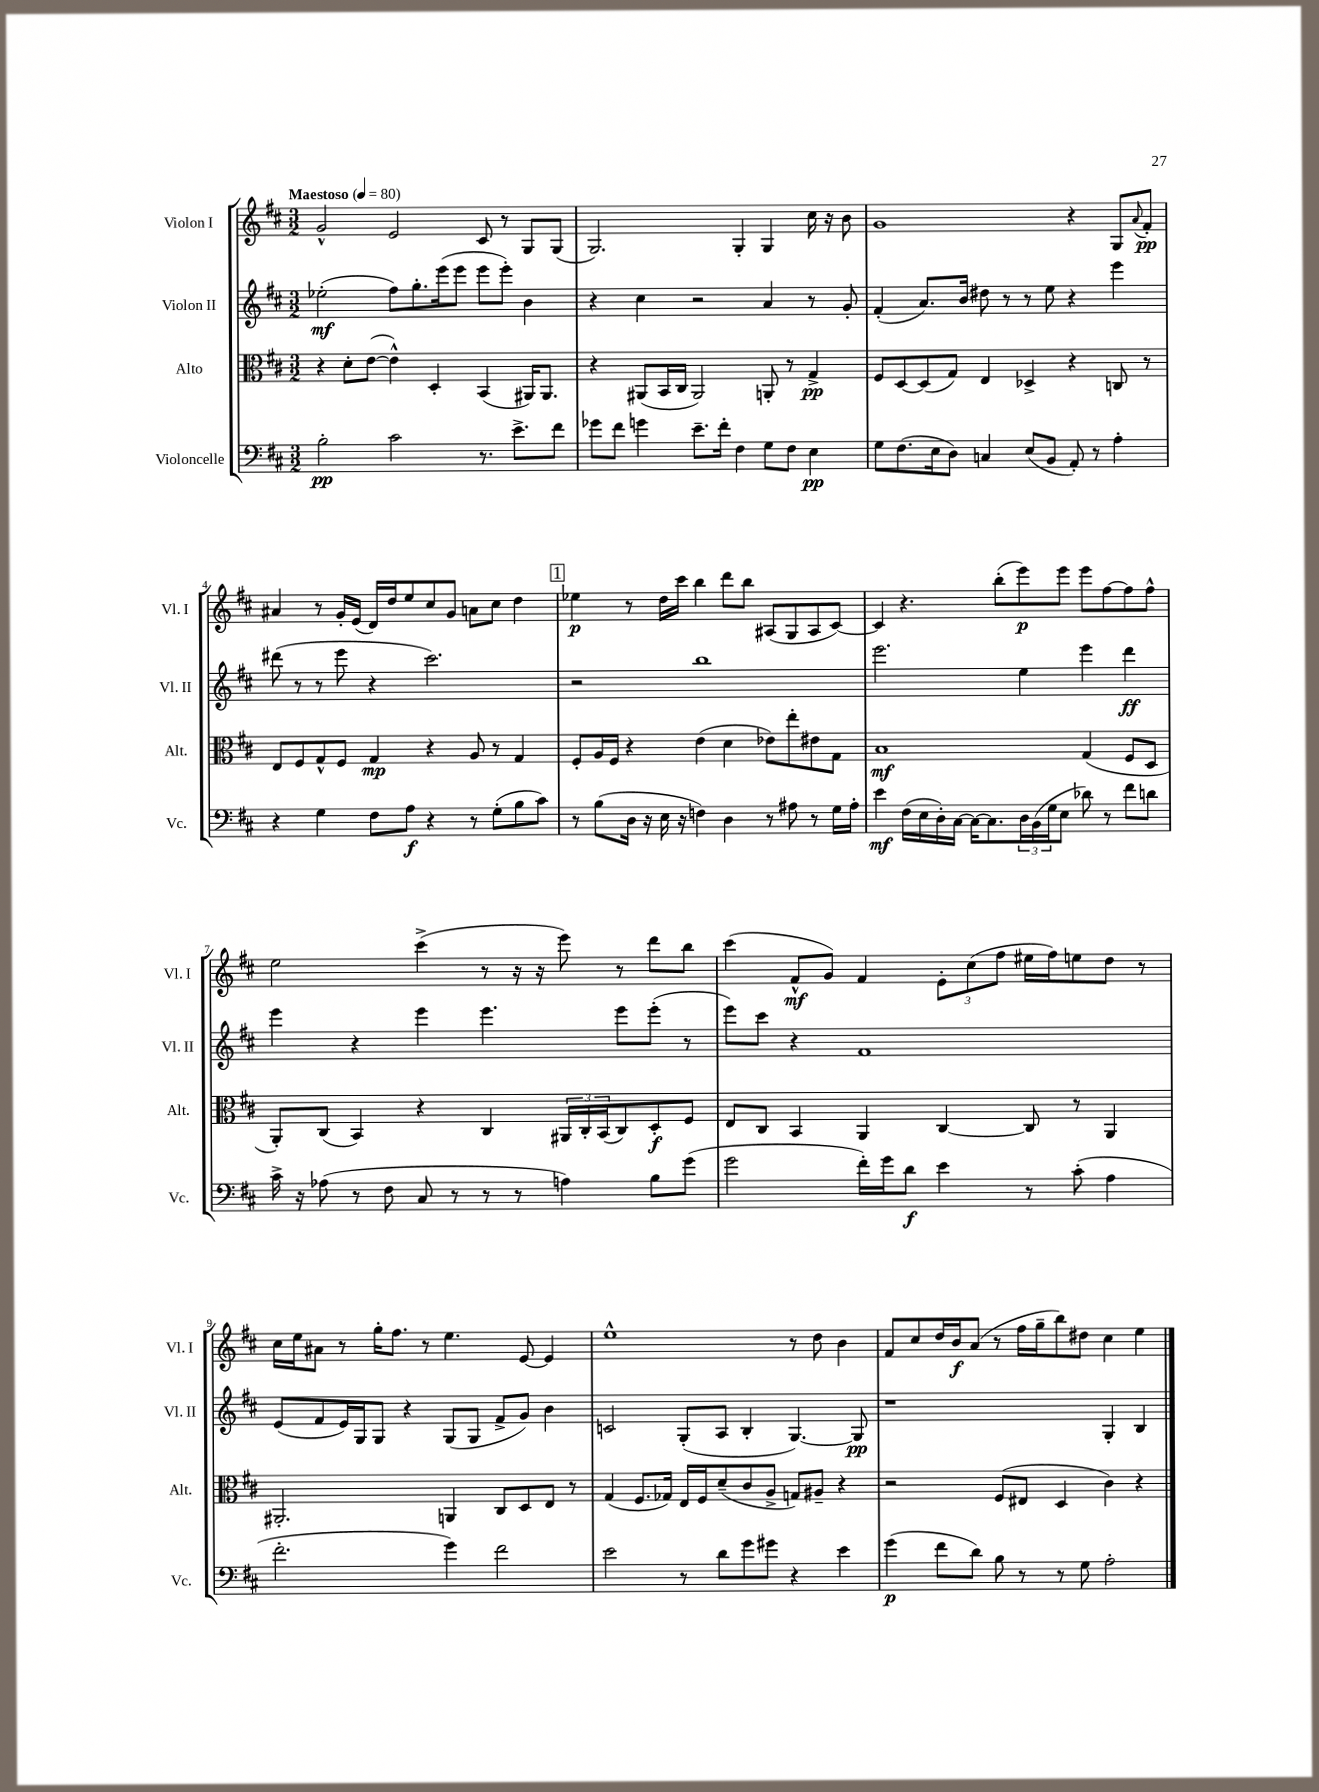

**kern	**dynam	**kern	**dynam	**kern	**dynam	**kern	**dynam
*part4	*part4	*part3	*part3	*part2	*part2	*part1	*part1
*staff4	*staff4	*staff3	*staff3	*staff2	*staff2	*staff1	*staff1
*I"Violoncelle	*	*I"Alto	*	*I"Violon II	*	*I"Violon I	*
*I'Vc.	*	*I'Alt.	*	*I'Vl. II	*	*I'Vl. I	*
*clefF4	*	*clefC3	*	*clefG2	*	*clefG2	*
*k[f#c#]	*	*k[f#c#]	*	*k[f#c#]	*	*k[f#c#]	*
*M3/2	*	*M3/2	*	*M3/2	*	*M3/2	*
*MM80	*	*MM80	*	*MM80	*	*MM80	*
=1	=1	=1	=1	=1	=1	=1	=1
!	!	!	!	!	!	!LO:TX:a:B:t=Maestoso	!
2B'\	pp	4r	.	(2ee-X'\	mf	2g^^/	.
.	.	8d'\L	.	.	.	.	.
.	.	([8e\J	.	.	.	.	.
2c#\	.	4e^^\])	.	8ff#\L)	.	2e/	.
.	.	.	.	8.gg'\	.	.	.
.	.	4D'/	.	.	.	.	.
.	.	.	.	(16eee\k	.	.	.
.	.	.	.	8eee\J	.	.	.
8.r	.	(4BB/	.	8eee\L	.	8c#/	.
.	.	.	.	8eee'\J)	.	8r	.
8.e^\L	.	.	.	.	.	.	.
.	.	16AA#X/KL)	.	4b\	.	8G/L	.
.	.	8.AA#/J	.	.	.	.	.
8f#\J	.	.	.	.	.	(8G/J	.
=2	=2	=2	=2	=2	=2	=2	=2
8g-X\L	.	4r	.	4r	.	2.G/)	.
8f#\J	.	.	.	.	.	.	.
4gn\	.	(8AA#X/L	.	4cc#\	.	.	.
.	.	16BB/L	.	.	.	.	.
.	.	16C#/JJ	.	.	.	.	.
8.e~\L	.	2AA#/)	.	2r	.	.	.
16f#'\Jk	.	.	.	.	.	.	.
4F#\	.	.	.	.	.	4G'/	.
8G\L	.	8AAn'/	.	4a/	.	4G/	.
8F#\J	.	8r	.	.	.	.	.
4E\	pp	4G^/	pp	8r	.	16cc#\	.
.	.	.	.	.	.	16r	.
.	.	.	.	8g'/	.	8b\	.
=3	=3	=3	=3	=3	=3	=3	=3
8G\L	.	8F#/L	.	(4f#'/	.	1g	.
(8.F#\	.	[8D/	.	.	.	.	.
.	.	(8D/]	.	8.a/L)	.	.	.
16E\k	.	.	.	.	.	.	.
8D\J)	.	8G/J)	.	.	.	.	.
.	.	.	.	16b/Jk	.	.	.
4Cn/	.	4E/	.	8dd#X\	.	.	.
.	.	.	.	8r	.	.	.
(8E/L	.	4D-X^/	.	8r	.	.	.
8BB/J	.	.	.	8ee\	.	.	.
8AA'/)	.	4r	.	4r	.	4r	.
8r	.	.	.	.	.	.	.
4A'\	.	8Cn/	.	4eee\	.	8G/L	.
.	.	.	.	.	.	8qqa/	.
.	.	8r	.	.	.	8f#'/J	pp
!!LO:LB:g=z
=4	=4	=4	=4	=4	=4	=4	=4
4r	.	8E/L	.	(8ddd#X\	.	4a#X/	.
.	.	8F#/	.	8r	.	.	.
4G\	.	8G^^/	.	8r	.	8r	.
.	.	8F#/J	.	8eee\	.	16g'/LL	.
.	.	.	.	.	.	(16e/JJ	.
8F#\L	.	4G/	mp	4r	.	16d/LL)	.
.	.	.	.	.	.	16dd/J	.
8A\J	f	.	.	.	.	8ee/	.
4r	.	4r	.	2.ccc#\)	.	8cc#/	.
.	.	.	.	.	.	8g/J	.
8r	.	8A/	.	.	.	8an\L	.
(8G'\L	.	8r	.	.	.	8cc#\J	.
8B\	.	4G/	.	.	.	4dd\	.
8c#\J)	.	.	.	.	.	.	.
!!LO:REH:place=s1:t=1
=5	=5	=5	=5	=5	=5	=5	=5
8r	.	8F#'/L	.	2r	.	4ee-X\	p
(8B\L	.	16A/L	.	.	.	.	.
.	.	16F#/JJ	.	.	.	.	.
16D\Jk	.	4r	.	.	.	8r	.
16r	.	.	.	.	.	.	.
16E\	.	.	.	.	.	16dd\LL	.
16r	.	.	.	.	.	16ccc#\JJ	.
4Fn\)	.	(4e\	.	1bb	.	4bb\	.
4D\	.	4d\	.	.	.	8ddd\L	.
.	.	.	.	.	.	8bb\J	.
8r	.	8e-X\L)	.	.	.	(8A#X/L	.
8A#X\	.	8ee'\	.	.	.	8G/	.
8r	.	8e#X\	.	.	.	8A#/	.
16G\LL	.	8G\J	.	.	.	[8c#/J)	.
16A#'\JJ	.	.	.	.	.	.	.
=6	=6	=6	=6	=6	=6	=6	=6
4e\	mf	1B	mf	2.eee\	.	4c#/]	.
(16F#\LL	.	.	.	.	.	4.r	.
16E\	.	.	.	.	.	.	.
16D'\)	.	.	.	.	.	.	.
[16C#\JJ	.	.	.	.	.	.	.
16C#\KL_	.	.	.	.	.	.	.
8.C#\]	.	.	.	.	.	.	.
.	.	.	.	.	.	(8bb'\L	.
24D\L	.	.	.	4ee\	.	8eee\)	p
(24BB\	.	.	.	.	.	.	.
24G\J	.	.	.	.	.	.	.
8E\J	.	.	.	.	.	8eee\J	.
8d-X\)	.	(4G/	.	4eee\	.	8eee\L	.
8r	.	.	.	.	.	[8ff#\	.
8f#\L	.	8F#/L	.	4ddd\	ff	8ff#\]	.
8dn\J	.	8D/J	.	.	.	8ff#^^\J	.
!!LO:LB:g=z
=7	=7	=7	=7	=7	=7	=7	=7
16c#^\	.	8AA'/L)	.	4eee\	.	2ee\	.
16r	.	.	.	.	.	.	.
(8A-X\	.	(8C#/J	.	.	.	.	.
8r	.	4BB/)	.	4r	.	.	.
8F#\	.	.	.	.	.	.	.
8C#/	.	4r	.	4eee\	.	(4ccc#^\	.
8r	.	.	.	.	.	.	.
8r	.	4C#/	.	4.eee\	.	8r	.
8r	.	.	.	.	.	16r	.
.	.	.	.	.	.	16r	.
4An\)	.	24AA#X/LL	.	.	.	8eee\)	.
.	.	24C#'/	.	.	.	.	.
.	.	(24BB/J	.	.	.	.	.
.	.	8C#/)	.	8eee\L	.	8r	.
8B\L	.	8D'/	f	(8eee'\J	.	8ddd\L	.
(8g\J	.	8F#/J	.	8r	.	8bb\J	.
=8	=8	=8	=8	=8	=8	=8	=8
2g\	.	8E/L	.	8eee\L)	.	(4ccc#\	.
.	.	8C#/J	.	8ccc#\J	.	.	.
.	.	4BB/	.	4r	.	8f#^^/L	mf
.	.	.	.	.	.	8g/J)	.
16f#'\LL)	.	4AA/	.	1f#	.	4f#/	.
16g\J	.	.	.	.	.	.	.
8d\J	f	.	.	.	.	.	.
4e\	.	[4C#/	.	.	.	12e'\L	.
.	.	.	.	.	.	(12cc#\	.
.	.	.	.	.	.	12ff#\J	.
8r	.	8C#/]	.	.	.	16ee#X\LL	.
.	.	.	.	.	.	16ff#\J)	.
(8c#'\	.	8r	.	.	.	8een\	.
4A\	.	4AA/	.	.	.	8dd\J	.
.	.	.	.	.	.	8r	.
!!LO:LB:g=z
=9	=9	=9	=9	=9	=9	=9	=9
2.f#'\	.	2.AA#X'/	.	(8e/L	.	16cc#\LL	.
.	.	.	.	.	.	16ee\J	.
.	.	.	.	8f#/	.	8a#X\J	.
.	.	.	.	16e/L)	.	8r	.
.	.	.	.	16G/J	.	.	.
.	.	.	.	8G/J	.	16gg'\KL	.
.	.	.	.	.	.	8.ff#\J	.
.	.	.	.	4r	.	.	.
.	.	.	.	.	.	8r	.
4g\)	.	4AAn/	.	(8G/L	.	4.ee\	.
.	.	.	.	8G/J	.	.	.
2f#\	.	8C#/L	.	8f#^/L	.	.	.
.	.	8D/	.	8g/J)	.	[8e/	.
.	.	8E/J	.	4b\	.	4e/]	.
.	.	8r	.	.	.	.	.
=10	=10	=10	=10	=10	=10	=10	=10
2e\	.	(4G/	.	2cn/	.	1ee^^	.
.	.	8.F#/L	.	.	.	.	.
.	.	16G-X/Jk)	.	.	.	.	.
8r	.	16E/LL	.	(8G'/L	.	.	.
.	.	16F#/J	.	.	.	.	.
8d\L	.	(8d~/	.	8A/J	.	.	.
8g\	.	8c#/	.	4B'/	.	.	.
8g#X\J	.	8A^/J	.	.	.	.	.
4r	.	8Gn/L)	.	[4.G/)	.	8r	.
.	.	8A#X~/J	.	.	.	8dd\	.
4e\	.	4r	.	.	.	4b\	.
.	.	.	.	8G/]	pp	.	.
=11	=11	=11	=11	=11	=11	=11	=11
(4g\	p	2r	.	1r	.	8f#/L	.
.	.	.	.	.	.	8cc#/	.
8f#\L	.	.	.	.	.	16dd/L	.
.	.	.	.	.	.	16b/J	f
8d\J)	.	.	.	.	.	(8a/J	.
8B\	.	(8F#/L	.	.	.	8r	.
8r	.	8E#X/J	.	.	.	16ff#\LL	.
.	.	.	.	.	.	16gg~\J	.
8r	.	4D/	.	.	.	8bb\)	.
8G\	.	.	.	.	.	8dd#X\J	.
2A'\	.	4c#\)	.	4G'/	.	4cc#\	.
.	.	4r	.	4B/	.	4ee\	.
==	==	==	==	==	==	==	==
*-	*-	*-	*-	*-	*-	*-	*-
